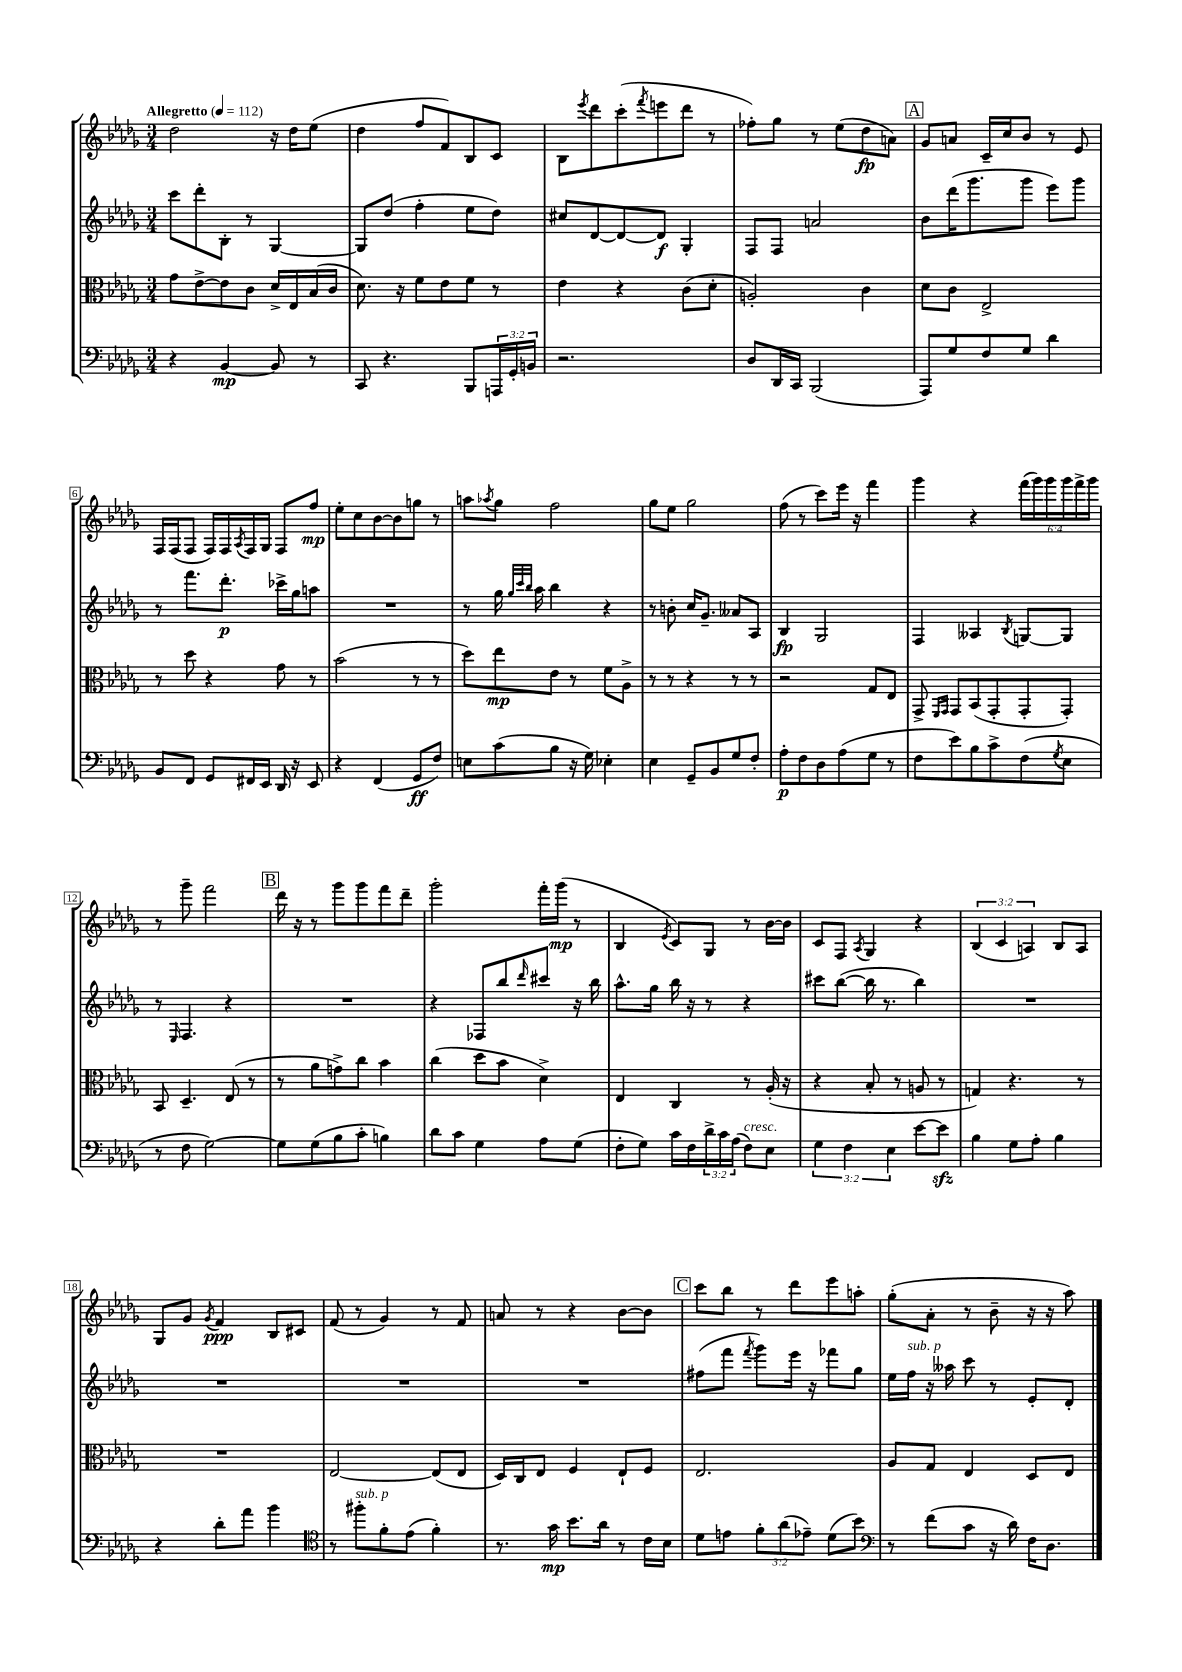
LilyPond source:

<<
\new StaffGroup <<
\new Staff = "s0" {
    \clef treble \key des \major \numericTimeSignature \time 3/4 \override Staff.TupletNumber.text = #tuplet-number::calc-fraction-text \tempo "Allegretto" 4 = 112
    des''2 r16 des''16 ees''8( |
    des''4 f''8 f'8) bes8 c'8 |
    bes8 \acciaccatura { ees'''8 } des'''8 c'''8-.( \acciaccatura { f'''8 } e'''8 des'''8 r8 |
    fes''8-.) ges''8 r8 ees''8( des''8\fp a'8) |
    \mark \markup { \box "A" } ges'8 a'8 c'16-- c''16 bes'8 r8 ees'8 |
    f16 f16( f8 f16) f16 \acciaccatura { aes8 } f16 ges16 f8 f''8\mp |
    ees''8-. c''8 bes'8~ bes'8 g''8 r8 |
    a''8 \acciaccatura { aes''8 } ges''8 f''2 |
    ges''8 ees''8 ges''2 |
    f''8( r8 c'''8) ees'''16 r16 f'''4 |
    ges'''4 r4 \tuplet 6/4 { f'''16( ges'''16) ges'''16 ges'''16 f'''16-> ges'''16 } |
    r8 ges'''8-- f'''2 |
    \mark \markup { \box "B" } des'''16 r16 r8 ges'''8 ges'''8 f'''8 des'''8-- |
    ges'''2-. f'''16-. ges'''16\mp( r8 |
    bes4 \acciaccatura { ees'8 } c'8) ges8 r8 bes'16~ bes'16 |
    c'8 f8 \acciaccatura { aes8 } ges4 r4 |
    \tuplet 3/2 { bes4( c'4 a4) } bes8 a8 |
    ges8 ges'8 \acciaccatura { ges'8 } f'4\ppp bes8 cis'8 |
    f'8( r8 ges'4) r8 f'8 |
    a'8 r8 r4 bes'8~ bes'8 |
    \mark \markup { \box "C" } c'''8 bes''8 r8 des'''8 ees'''8 a''8-. |
    ges''8-.( aes'8-. r8 bes'8-- r16 r16 aes''8) \bar "|." |
}
\new Staff = "s1" {
    \clef treble \key des \major \numericTimeSignature \time 3/4
    c'''8 des'''8-. bes8-. r8 ges4~ |
    ges8 des''8( f''4-. ees''8 des''8) |
    cis''8 des'8~ des'8~ des'8\f ges4-. |
    f8 f8 a'2 |
    \mark \markup { \box "A" } bes'8 des'''16( ges'''8. ges'''8 ees'''8) ges'''8 |
    r8 f'''8. des'''8.-.\p ces'''16-> ges''16 a''8 |
    R2. |
    r8 ges''16 \grace { ges''32 c'''32 bes''32 } aes''16 bes''4 r4 |
    r8 b'8-. c''16 ges'8.-- aeses'8 aes8 |
    bes4\fp ges2 |
    f4 aeses4 \acciaccatura { bes8 } g8~ g8 |
    r8 \grace { ees16 } f4. r4 |
    \mark \markup { \box "B" } R2. |
    r4 fes8 bes''8 \grace { des'''16 } cis'''8 r16 bes''16 |
    aes''8.-^ ges''16 bes''16 r16 r8 r4 |
    cis'''8 bes''8~( bes''16 r8. bes''4) |
    R2. |
    R2. |
    R2. |
    R2. |
    \mark \markup { \box "C" } fis''8( f'''8 \acciaccatura { f'''8 } ges'''8) ees'''16 r16 fes'''8 ges''8 |
    ees''16 f''16^\markup { \italic "sub. p" } r16 aeses''16 c'''8 r8 ees'8-. des'8-. \bar "|." |
}
\new Staff = "s2" {
    \clef alto \key des \major \numericTimeSignature \time 3/4
    ges'8 ees'8~-> ees'8 c'8 des'16-> ees16 bes16( c'16 |
    des'8.) r16 f'8 ees'8 f'8 r8 |
    ees'4 r4 c'8( des'8-. |
    a2-.) c'4 |
    \mark \markup { \box "A" } des'8 c'8 ees2-> |
    r8 des''8 r4 ges'8 r8 |
    bes'2( r8 r8 |
    des''8) ees''8\mp ees'8 r8 f'8 aes8-> |
    r8 r8 r4 r8 r8 |
    r2 ges8 ees8 |
    ges,8-> \grace { f,16 ges,16 } ges,8 bes,8( ges,8-. ges,8-. ges,8-.) |
    bes,8 des4.-- ees8( r8 |
    \mark \markup { \box "B" } r8 aes'8 g'8->) c''8 bes'4 |
    c''4( des''8 bes'8 des'4->) |
    ees4 c4 r8 aes16-.( r16 |
    r4 bes8-. r8 a8 r8 |
    g4) r4. r8 |
    R2. |
    ees2~ ees8( ees8 |
    des16) c16 ees8 f4 ees8-! f8 |
    \mark \markup { \box "C" } ees2. |
    aes8 ges8 ees4 des8 ees8 \bar "|." |
}
\new Staff = "s3" {
    \clef bass \key des \major \numericTimeSignature \time 3/4 \override Staff.TupletNumber.text = #tuplet-number::calc-fraction-text
    r4 bes,4~\mp bes,8 r8 |
    c,8 r4. bes,,8 \tuplet 3/2 { a,,16 ges,16-. b,16 } |
    r2. |
    des8 des,16 c,16 bes,,2( |
    \mark \markup { \box "A" } aes,,8) ges8 f8 ges8 des'4 |
    bes,8 f,8 ges,8 fis,16 ees,16 des,16 r16 ees,8 |
    r4 f,4( ges,8\ff f8) |
    e8 c'8( bes8 r16 ges16) ees4-. |
    ees4 ges,8-- bes,8 ges8 f8-. |
    aes8-.\p f8 des8 aes8( ges8 r8 |
    f8 ees'8) bes8 c'8-> f8( \acciaccatura { ges8 } ees8 |
    r8 f8 ges2~) |
    \mark \markup { \box "B" } ges8 ges8( bes8 c'8-. b4) |
    des'8 c'8 ges4 aes8 ges8( |
    f8-. ges8) c'16 f16 \tuplet 3/2 { des'16-> c'16 aes16( } f8^\markup { \italic "cresc." }) ees8 |
    \tuplet 3/2 { ges4 f4 ees4 } ees'8~ ees'8\sfz |
    bes4 ges8 aes8-. bes4 |
    r4 des'8-. aes'8 bes'4 |
    \clef tenor r8 fis''8-.^\markup { \italic "sub. p" } f'8-. ees'8( f'4-.) |
    r8. ges'16\mp bes'8. aes'16 r8 c'16 bes16 |
    \mark \markup { \box "C" } des'8 e'8 \tuplet 3/2 { f'8-. aes'8( ees'8--) } des'8( bes'8) |
    \clef bass r8 f'8( c'8 r16 des'16) f16 des8. \bar "|." |
}
>>
>>
\layout { \context { \Score \override BarNumber.stencil = #(make-stencil-boxer 0.1 0.3 ly:text-interface::print) } }
